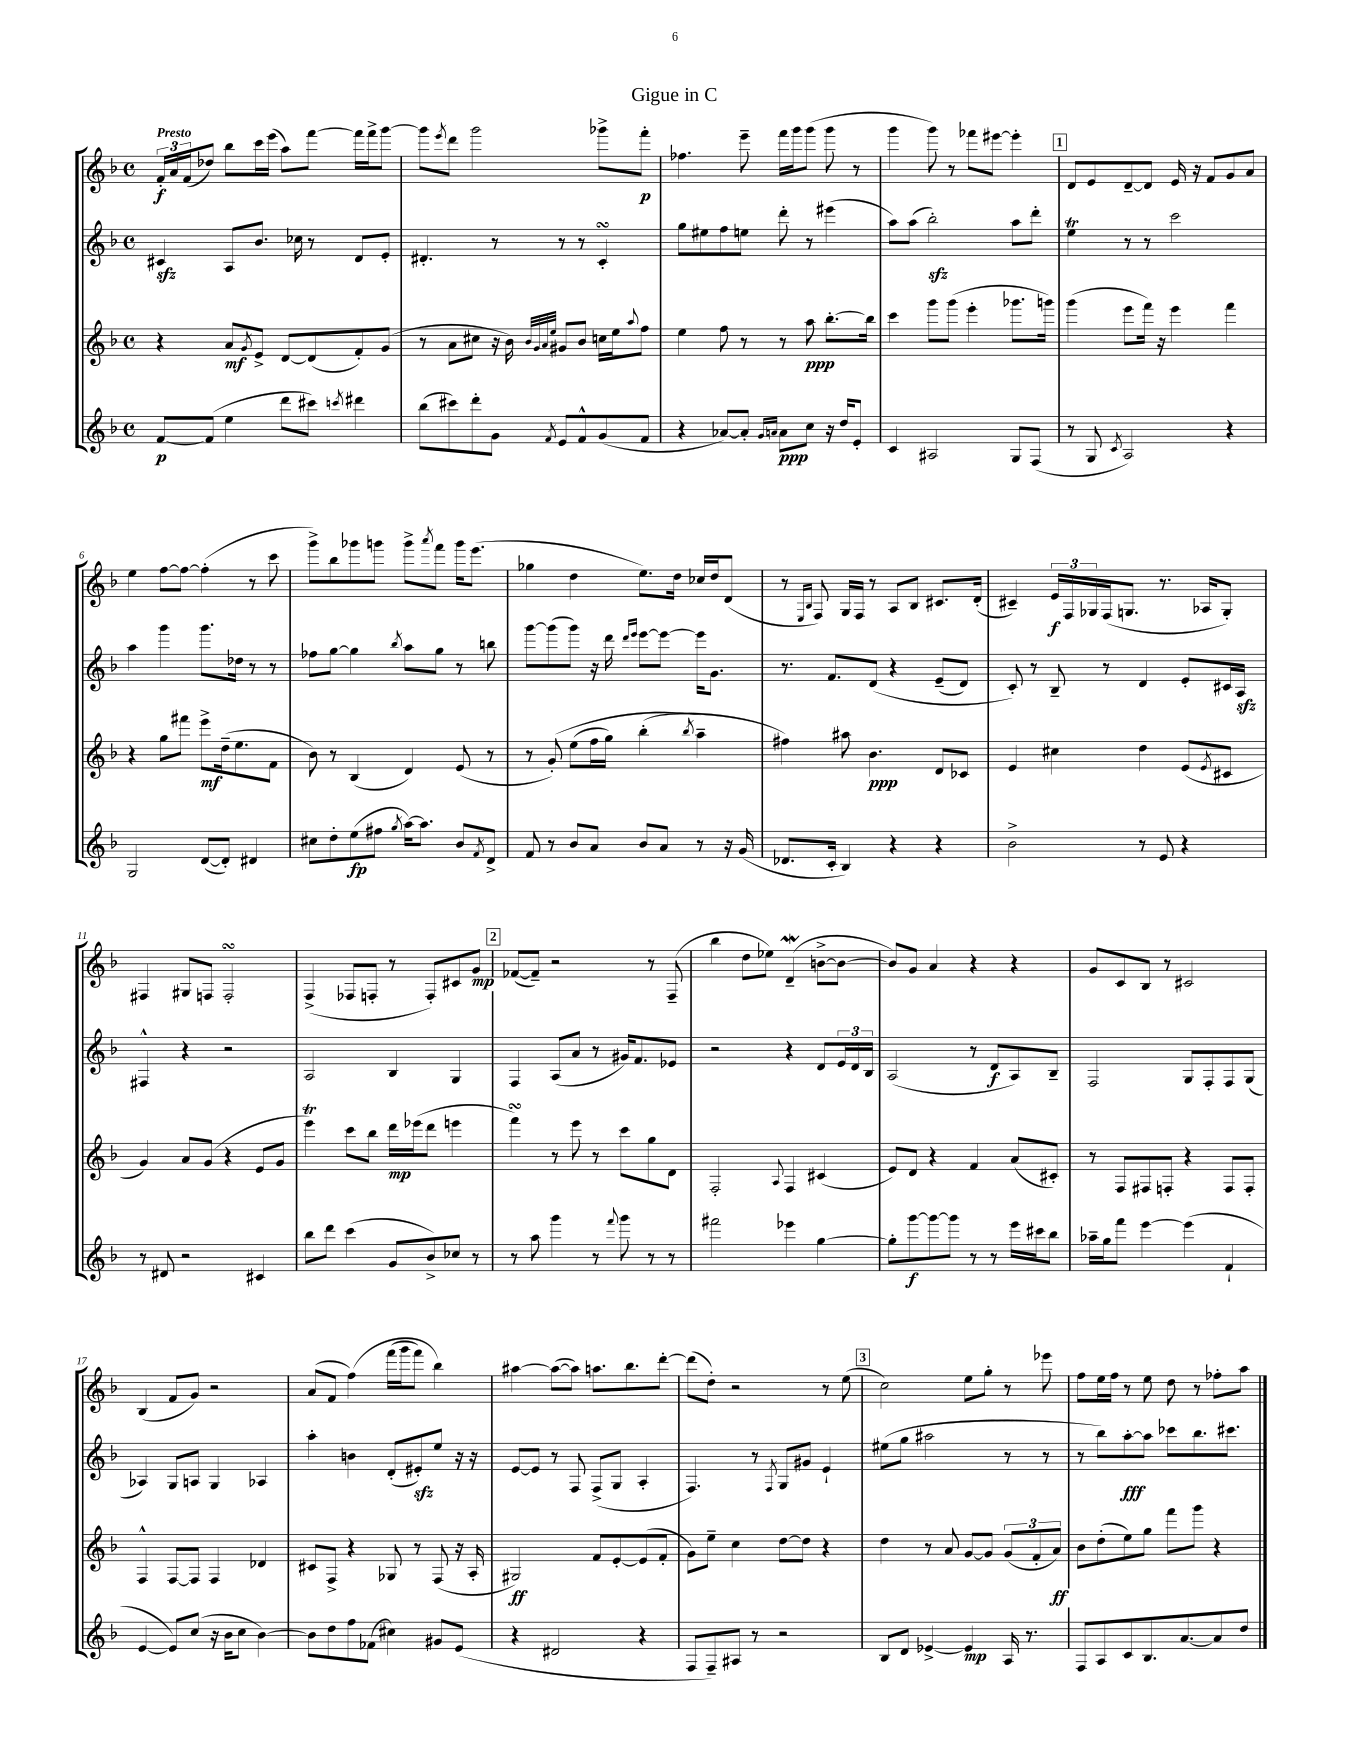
\header { title = "Gigue in C" }
<<
\new StaffGroup <<
\new Staff = "s0" {
    \clef treble \key f \major \defaultTimeSignature \time 4/4 \tempo "Presto"
    \tuplet 3/2 { f'16-.\f a'16 f'16( } des''8) bes''8 c'''16 e'''16( a''8) f'''8~ f'''16 f'''16-> g'''8~ |
    g'''8 \acciaccatura { e'''8 } d'''8 g'''2 ges'''8-> f'''8-.\p |
    fes''4. e'''8-- f'''16 g'''16 g'''8( g'''8 r8 |
    g'''4 g'''8) r8 fes'''8 eis'''8~ eis'''4-. |
    \mark \markup { \box "1" } d'8 e'8 d'8~-- d'8 e'16 r16 f'8 g'8 a'8 |
    e''4 f''8~ f''8~ f''4-.( r8 c'''8 |
    g'''8->) bes''8 ges'''8 g'''8 g'''8-> \acciaccatura { a'''8 } f'''8 g'''16 e'''8.( |
    ges''4 d''4 e''8.) d''16 ces''16 d''16 d'8( |
    r8 \grace { e16 bes16 } f8) g16 f16 r8 a8 bes8 cis'8. d'16-.( |
    cis'4--) \tuplet 3/2 { e'16\f f16 ges16 } f16( g8. r8. aes16 g8-.) |
    fis4 gis8 f8 f2-.\turn |
    f4->( fes8 f8-. r8 f8-.) cis'8 g'8\mp |
    \mark \markup { \box "2" } fes'8~( fes'8--) r2 r8 f8--( |
    bes''4 d''8 ees''8) d'4--\mordent( b'8~-> b'8~ |
    b'8) g'8 a'4 r4 r4 |
    g'8 c'8 bes8 r8 cis'2 |
    bes4( f'8 g'8) r2 |
    a'8( f'8 f''4)\( f'''16( g'''16 f'''8) bes''4\) |
    ais''4~ ais''8~( ais''8) a''8. bes''8. d'''8~-. |
    d'''8( d''8-.) r2 r8 e''8( |
    \mark \markup { \box "3" } c''2) e''8 g''8-. r8 ees'''8 |
    f''8 e''16 f''16 r8 e''8 d''8 r8 fes''8-. a''8 \bar "|." |
}
\new Staff = "s1" {
    \clef treble \key f \major \defaultTimeSignature \time 4/4
    cis'4\sfz a8 bes'8. ces''16 r8 d'8 e'8-. |
    dis'4.-. r8 r8 r8 c'4-.\turn |
    g''8 eis''8 f''8 e''8 d'''8-. r8 eis'''4( |
    a''8) a''8( bes''2-.\sfz) a''8 d'''8-. |
    \mark \markup { \box "1" } e''4\trill r8 r8 c'''2 |
    a''4 g'''4 g'''8. des''16 r8 r8 |
    fes''8 g''8~ g''4 \acciaccatura { bes''8 } a''8 g''8 r8 b''8 |
    g'''8~ g'''8( g'''8) r16 d'''16 \grace { d'''16 e'''16 } e'''8~ e'''8~ e'''16 g'8. |
    r8. f'8. d'8\( r4 e'8--( d'8) |
    c'8-.\) r8 bes8-- r8 d'4 e'8-. cis'16 a16\sfz |
    fis4-^ r4 r2 |
    a2 bes4 g4 |
    \mark \markup { \box "2" } f4 a8( a'8 r8 gis'16) f'8. ees'8 |
    r2 r4 d'8 \tuplet 3/2 { e'16 d'16 bes16 } |
    a2( r8 d'8\f a8) bes8-- |
    f2 g8 f8-. f8 g8( |
    aes4) g8 a8 g4 aes4 |
    a''4-. b'4 d'8-.( eis'8-.\sfz) e''8 r16 r16 |
    e'8~ e'8 r8 f8 f8->( g8 a4-. |
    f4.) r8 \acciaccatura { f8 } g8 gis'8 e'4-! |
    \mark \markup { \box "3" } eis''8( g''8 ais''2 r8 r8 |
    r8 bes''8) a''8~-.\fff a''8 ces'''8 bes''8. cis'''8. \bar "|." |
}
\new Staff = "s2" {
    \clef treble \key f \major \defaultTimeSignature \time 4/4
    r4 a'8\mf \acciaccatura { g'8 } e'8-> d'8~ d'8( f'8-.) g'8( |
    r8 a'8 cis''8 r16 bes'16) \grace { bes'32 g'32 a'32 e''32 } gis'8 bes'8 c''16 e''16 \appoggiatura { a''8 } f''8 |
    e''4 f''8 r8 r8 a''8\ppp bes''8.~-. bes''16 |
    c'''4 g'''8 g'''8( e'''4-. ges'''8. g'''16) |
    \mark \markup { \box "1" } g'''4( e'''8 f'''16) r16 e'''4 f'''4 |
    r4 g''8 fis'''8 e'''8->\mf d''16--( e''8. f'8 |
    bes'8) r8 bes4( d'4) e'8( r8 |
    r8 g'8-.)\( e''8( f''16 g''16) bes''4-.( \acciaccatura { bes''8 } a''4--\) |
    fis''4) ais''8 bes'4.\ppp d'8 ces'8 |
    e'4 cis''4 d''4 e'8( \acciaccatura { e'8 } cis'8 |
    g'4) a'8 g'8( r4 e'8 g'8 |
    e'''4\trill) c'''8 bes''8 d'''16\mp ees'''16( d'''8 e'''4 |
    \mark \markup { \box "2" } f'''4\turn) r8 e'''8 r8 c'''8 g''8 d'8 |
    f2-. \appoggiatura { a8 } f4 cis'4( |
    e'8) d'8 r4 f'4 a'8( cis'8-.) |
    r8 f8 fis8 f8-. r4 f8 f8-. |
    f4-^ f8~ f8 f4 des'4 |
    cis'8 f8-> r4 ges8 r8 f8( r16 a16-. |
    gis2\ff) f'8 e'8~-. e'8( f'8-. |
    g'8) e''8-- c''4 d''8~ d''8 r4 |
    \mark \markup { \box "3" } d''4 r8 a'8 g'8~ g'8 \tuplet 3/2 { g'8( f'8-. a'8\ff) } |
    bes'8 d''8-.( e''8) g''8 f'''8 g'''8 r4 \bar "|." |
}
\new Staff = "s3" {
    \clef treble \key f \major \defaultTimeSignature \time 4/4
    f'8~\p f'8( e''4 d'''8 cis'''8) \acciaccatura { c'''8 } dis'''4 |
    bes''8( cis'''8) d'''8-. g'8 \acciaccatura { f'8 } e'8 f'8-^ g'8( f'8 |
    r4 aes'8~) aes'8-. \grace { g'16 a'16 } a'8\ppp c''8 r16 d''16 e'8-. |
    c'4 ais2 g8 f8( |
    \mark \markup { \box "1" } r8 g8 \acciaccatura { c'8 } a2) r4 |
    g2 d'8~( d'8-.) dis'4 |
    cis''8 d''8-. e''8\fp( fis''8 \acciaccatura { g''8 } a''16~) a''8. bes'8 \acciaccatura { f'8 } d'8-> |
    f'8 r8 bes'8 a'8 bes'8 a'8 r8 r16 g'16( |
    des'8. c'16-. bes4) r4 r4 |
    bes'2-> r8 e'8 r4 |
    r8 dis'8 r2 cis'4 |
    bes''8 d'''8 c'''4( g'8 bes'8->) ces''8 r8 |
    \mark \markup { \box "2" } r8 a''8 g'''4 r8 \appoggiatura { f'''8 } g'''8 r8 r8 |
    fis'''2 ees'''4 g''4~ |
    g''8-. g'''8~\f g'''8~ g'''8 r8 r8 e'''16 cis'''16 bes''8 |
    aes''16-- g''16 f'''8 e'''4~ e'''4( f'4-! |
    e'4~ e'8) c''8( r16 bes'16 c''8 bes'4~) |
    bes'8 d''8 f''8 fes'8( cis''4) gis'8 e'8( |
    r4 dis'2 r4 |
    f8 f8--) ais8 r8 r2 |
    \mark \markup { \box "3" } bes8 d'8 ees'4~-> ees'4\mp a16 r8. |
    f8 a8 c'8 bes8. a'8.~ a'8 d''8 \bar "|." |
}
>>
>>
